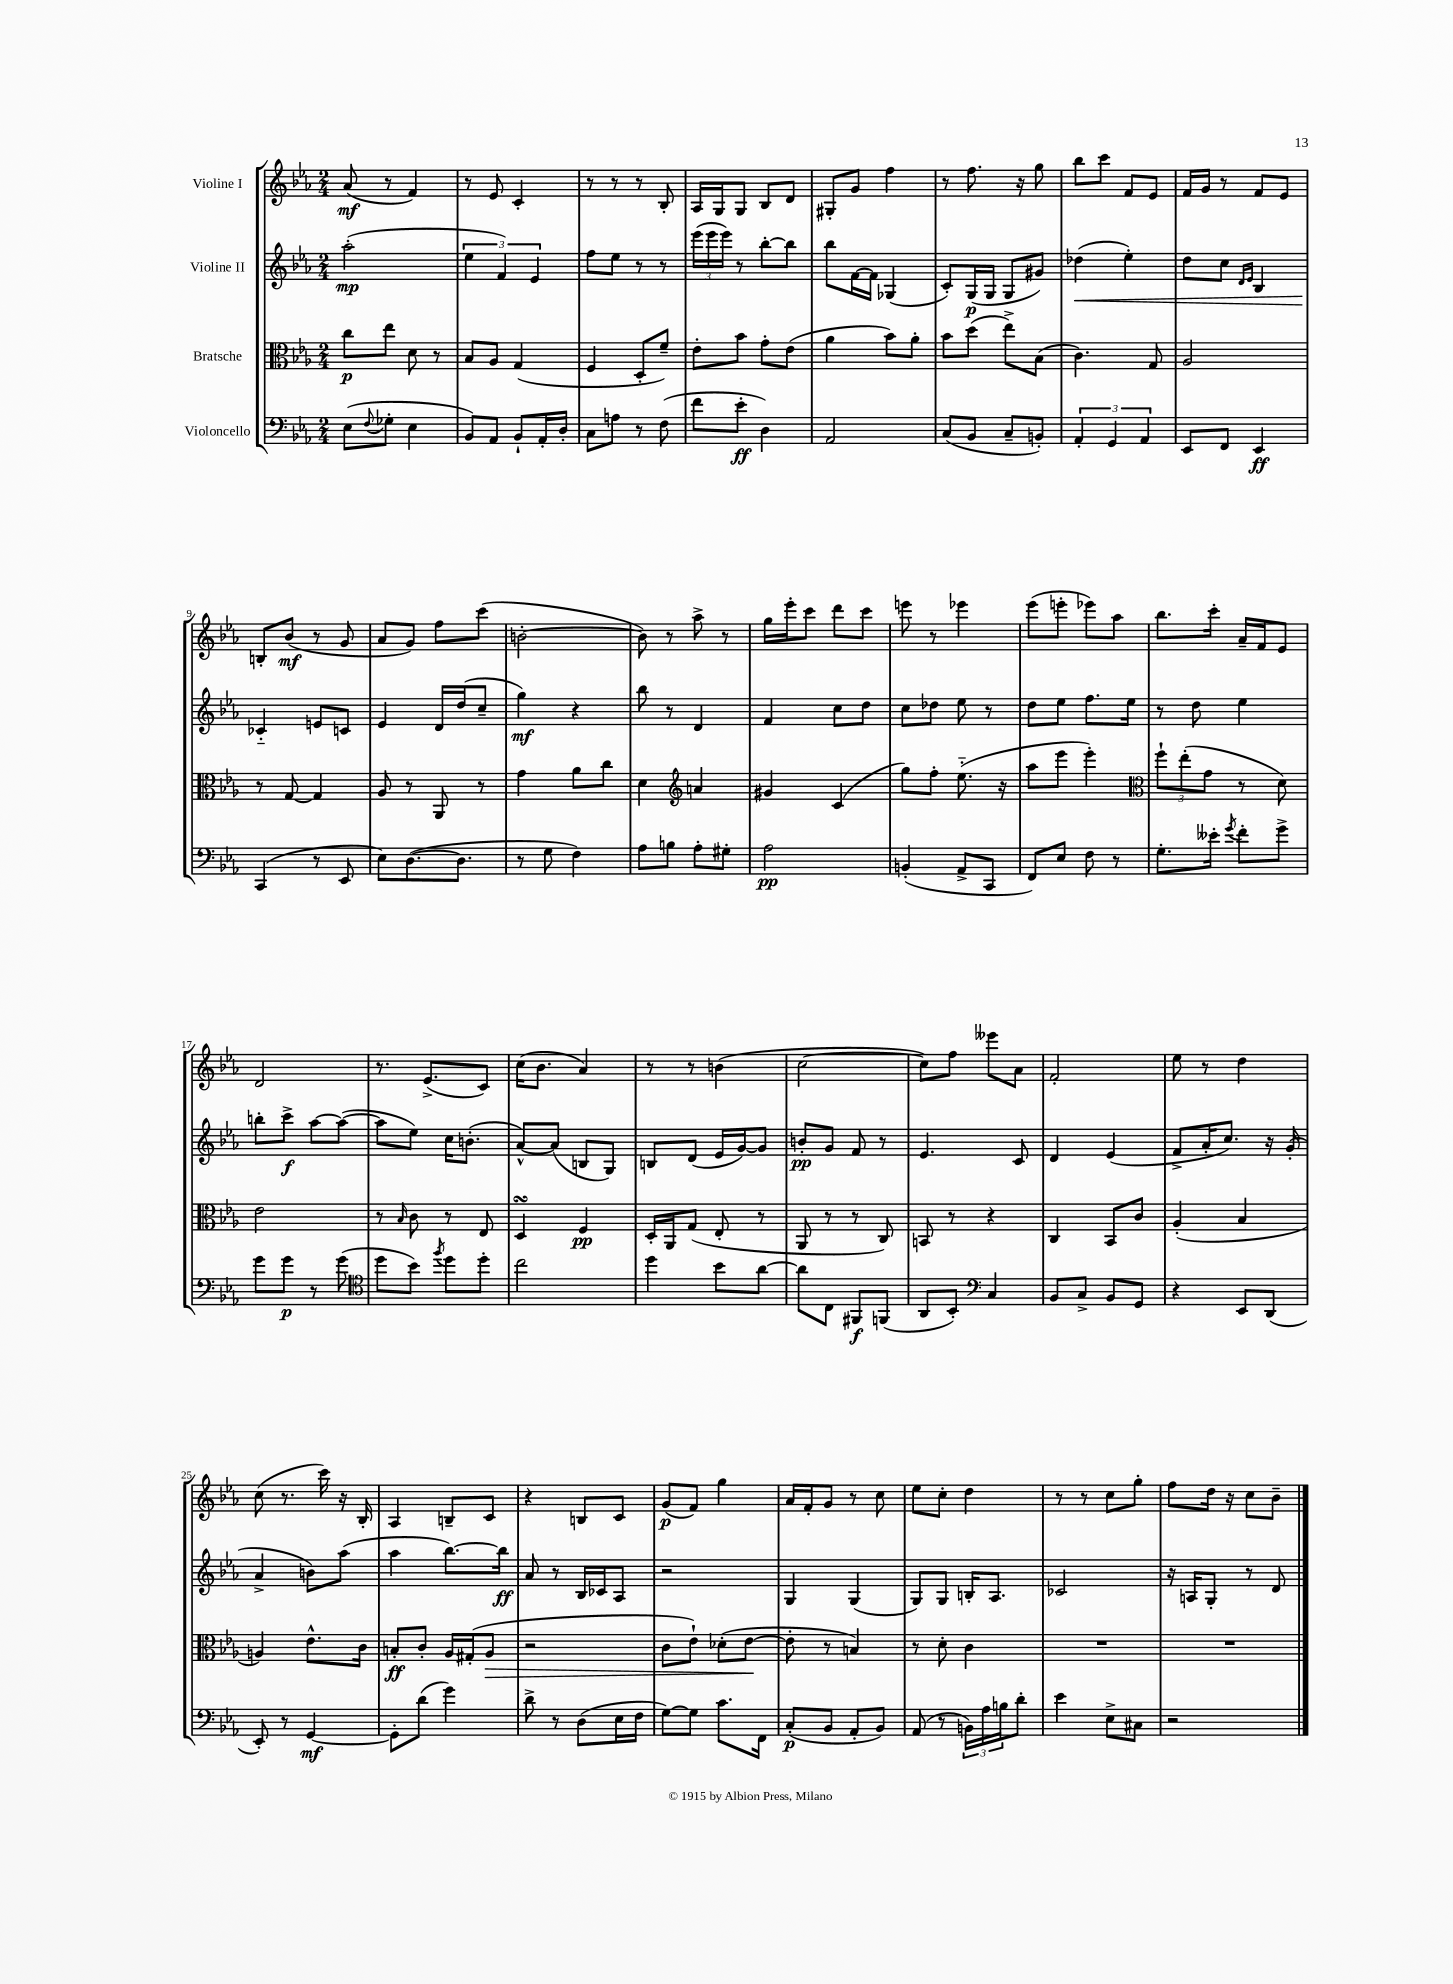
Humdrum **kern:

**kern	**dynam	**kern	**dynam	**kern	**dynam	**kern	**dynam
*part4	*part4	*part3	*part3	*part2	*part2	*part1	*part1
*staff4	*staff4	*staff3	*staff3	*staff2	*staff2	*staff1	*staff1
*I"Violoncello	*	*I"Bratsche	*	*I"Violine II	*	*I"Violine I	*
*clefF4	*	*clefC3	*	*clefG2	*	*clefG2	*
*k[b-e-a-]	*	*k[b-e-a-]	*	*k[b-e-a-]	*	*k[b-e-a-]	*
*M2/4	*	*M2/4	*	*M2/4	*	*M2/4	*
=1	=1	=1	=1	=1	=1	=1	=1
(8E-\L	.	8cc\L	p	(2aa-'\	mp	(8a-/	mf
8qqF/	.	.	.	.	.	.	.
8G-X'\J	.	8ee-\J	.	.	.	8r	.
4E-\	.	8d\	.	.	.	4f/)	.
.	.	8r	.	.	.	.	.
=2	=2	=2	=2	=2	=2	=2	=2
8BB-/L)	.	8B-/L	.	6ee-\	.	8r	.
8AA-/J	.	8A-/J	.	.	.	8e-/	.
.	.	.	.	6f/)	.	.	.
8BB-`/L	.	(4G/	.	.	.	4c'/	.
.	.	.	.	6e-/	.	.	.
16AA-'/L	.	.	.	.	.	.	.
16D'/JJ	.	.	.	.	.	.	.
=3	=3	=3	=3	=3	=3	=3	=3
8C\L	.	4F/	.	8ff\L	.	8r	.
8An\J	.	.	.	8ee-\J	.	8r	.
8r	.	8D'/L	.	8r	.	8r	.
(8F\	.	8f~/J)	.	8r	.	8B-'/	.
=4	=4	=4	=4	=4	=4	=4	=4
8f\L	.	8e-'\L	.	(24eee-\LL	.	16A-/LL	.
.	.	.	.	24eee-\	.	.	.
.	.	.	.	.	.	16G/J	.
.	.	.	.	24eee-\JJ)	.	.	.
8e-'\J	ff	8b-\J	.	8r	.	8G/J	.
4D\)	.	8g'\L	.	[8bb-'\L	.	8B-/L	.
.	.	(8e-\J	.	8bb-\J]	.	8d/J	.
=5	=5	=5	=5	=5	=5	=5	=5
2AA-/	.	4a-\	.	8bb-\L	.	8G#X'/L	.
.	.	.	.	[16f\L	.	8g/J	.
.	.	.	.	16f\JJ]	.	.	.
.	.	8b-\L)	.	(4G-X/	.	4ff\	.
.	.	8a-'\J	.	.	.	.	.
=6	=6	=6	=6	=6	=6	=6	=6
(8C/L	.	8b-\L	.	8c'/L)	.	8r	.
8BB-/J	.	(8dd\J	.	(16G/L	p	8.ff\	.
.	.	.	.	16G/JJ	.	.	.
8C~/L	.	8ee-^\L)	.	8G/L	.	.	.
.	.	.	.	.	.	16r	.
8BBn'/J)	.	(8B-\J	.	8g#X/J)	.	8gg\	.
=7	=7	=7	=7	=7	=7	=7	=7
!	!	!	!	!	!LO:HP:b	!	!
6AA-'/	.	4.c\)	.	(4dd-X\	<	8bb-\L	.
.	.	.	.	.	.	8ccc\J	.
6GG/	.	.	.	.	.	.	.
.	.	.	.	4ee-'\)	.	8f/L	.
6AA-/	.	.	.	.	.	.	.
.	.	8G/	.	.	.	8e-/J	.
=8	=8	=8	=8	=8	=8	=8	=8
8EE-/L	.	2A-/	.	8dd\L	.	16f/LL	.
.	.	.	.	.	.	16g/JJ	.
8FF/J	.	.	.	8cc\J	.	8r	.
.	.	.	.	16qqd/LL	.	.	.
.	.	.	.	16qqe-/JJ	.	.	.
4EE-/	ff	.	.	4B-/	.	8f/L	.
.	.	.	.	.	.	8e-/J	.
!!LO:LB:g=z
=9	=9	=9	=9	=9	=9	=9	=9
(4CC/	.	8r	.	4c-X/	.	8Bn'/L	.
.	.	[8G/	.	.	.	(8b-/J	mf
8r	.	4G/]	.	8en/L	[	8r	.
8EE-/	.	.	.	8cn/J	.	8g/	.
=10	=10	=10	=10	=10	=10	=10	=10
8E-\L)	.	8A-/	.	4e-/	.	8a-/L	.
([8.D\	.	8r	.	.	.	8g/J)	.
.	.	8AA-/	.	16d/LL	.	8ff\L	.
8.D\J]	.	.	.	(16dd/J	.	.	.
.	.	8r	.	8cc~/J	.	(8ccc\J	.
=11	=11	=11	=11	=11	=11	=11	=11
8r	.	4g\	.	4gg\)	mf	[2bn'\	.
8G\	.	.	.	.	.	.	.
4F\)	.	8a-\L	.	4r	.	.	.
.	.	8cc\J	.	.	.	.	.
=12	=12	=12	=12	=12	=12	=12	=12
8A-\L	.	4d\	.	8bb-\	.	8b\])	.
8Bn\J	.	.	.	8r	.	8r	.
*	*	*clefG2	*	*	*	*	*
8A-'\L	.	4an/	.	4d/	.	8aa-^\	.
8G#X'\J	.	.	.	.	.	8r	.
=13	=13	=13	=13	=13	=13	=13	=13
2A-\	pp	4g#X/	.	4f/	.	16gg\LL	.
.	.	.	.	.	.	16eee-'\J	.
.	.	.	.	.	.	8ccc\J	.
.	.	(4c/	.	8cc\L	.	8ddd\L	.
.	.	.	.	8dd\J	.	8ccc\J	.
=14	=14	=14	=14	=14	=14	=14	=14
(4BBn'/	.	8gg\L)	.	8cc\L	.	8eeen\	.
.	.	8ff'\J	.	8dd-X\J	.	8r	.
8AA-^/L	.	(8.ee-\	.	8ee-\	.	4eee-X\	.
8CC/J	.	.	.	8r	.	.	.
.	.	16r	.	.	.	.	.
=15	=15	=15	=15	=15	=15	=15	=15
8FF/L)	.	8aa-\L	.	8dd\L	.	(8eee-\L	.
8E-/J	.	8eee-\J	.	8ee-\J	.	8eeen'\J	.
8F\	.	4eee-'\)	.	8.ff\L	.	8eee-X\L)	.
8r	.	.	.	.	.	8aa-\J	.
.	.	.	.	16ee-\Jk	.	.	.
=16	=16	=16	=16	=16	=16	=16	=16
*	*	*clefC3	*	*	*	*	*
8.G'\L	.	12ff`\L	.	8r	.	8.bb-\L	.
.	.	(12ee-'\	.	.	.	.	.
.	.	.	.	8dd\	.	.	.
.	.	12g\J	.	.	.	.	.
16e--X'\Jk	.	.	.	.	.	16ccc'\Jk	.
8qg/	.	.	.	.	.	.	.
8f'\L	.	8r	.	4ee-\	.	16a-~/LL	.
.	.	.	.	.	.	16f/J	.
8g^\J	.	8d\)	.	.	.	8e-/J	.
!!LO:LB:g=z
=17	=17	=17	=17	=17	=17	=17	=17
8g\L	.	2e-\	.	8bbn'\L	.	2d/	.
8g\J	p	.	.	8ccc^\J	f	.	.
8r	.	.	.	[8aa-\L	.	.	.
(8g\	.	.	.	(8aa-\J_	.	.	.
=18	=18	=18	=18	=18	=18	=18	=18
*clefC4	*	*	*	*	*	*	*
8dd\L	.	8r	.	8aa-\L]	.	8.r	.
.	.	16qqB-/	.	.	.	.	.
8b-\J)	.	8c\	.	8ee-\J)	.	.	.
.	.	.	.	.	.	(8.e-^/L	.
8qff/	.	.	.	.	.	.	.
8dd\L	.	8r	.	16cc\KL	.	.	.
.	.	.	.	(8.bn'\J	.	.	.
8dd'\J	.	8E-/	.	.	.	8c/J)	.
=19	=19	=19	=19	=19	=19	=19	=19
2cc\	.	4DsSsS/	.	[8a-^^/L)	.	(16cc\KL	.
.	.	.	.	.	.	8.b-\J	.
.	.	.	.	(8a-/J]	.	.	.
.	.	4F/	pp	8Bn/L	.	4a-/)	.
.	.	.	.	8G/J)	.	.	.
=20	=20	=20	=20	=20	=20	=20	=20
4dd\	.	16D'/LL	.	8Bn/L	.	8r	.
.	.	16AA-/J	.	.	.	.	.
.	.	(8G/J	.	(8d/J	.	8r	.
8b-\L	.	8E-'/	.	16e-/LL	.	(4bn\	.
.	.	.	.	[16g/J)	.	.	.
[8a-\J	.	8r	.	8g/J]	.	.	.
=21	=21	=21	=21	=21	=21	=21	=21
8a-\L]	.	8AA-/	.	8bn'/L	pp	[2cc\	.
8C\J	.	8r	.	8g/J	.	.	.
8FF#X/L	f	8r	.	8f/	.	.	.
(8FFn/J	.	8C/)	.	8r	.	.	.
=22	=22	=22	=22	=22	=22	=22	=22
8AA-/L	.	8BBn/	.	4.e-/	.	8cc\L])	.
8BB-'/J)	.	8r	.	.	.	8ff\J	.
*clefF4	*	*	*	*	*	*	*
4C/	.	4r	.	.	.	8eee--X\L	.
.	.	.	.	8c/	.	8a-\J	.
=23	=23	=23	=23	=23	=23	=23	=23
8BB-/L	.	4C/	.	4d/	.	2f'/	.
8C^/J	.	.	.	.	.	.	.
8BB-/L	.	8BB-/L	.	(4e-/	.	.	.
8GG/J	.	8c/J	.	.	.	.	.
=24	=24	=24	=24	=24	=24	=24	=24
4r	.	(4A-'/	.	8f^/L	.	8ee-\	.
.	.	.	.	16a-'/K	.	8r	.
.	.	.	.	8.cc/J)	.	.	.
8EE-/L	.	4B-/	.	.	.	4dd\	.
(8DD/J	.	.	.	16r	.	.	.
.	.	.	.	(16g'/	.	.	.
!!LO:LB:g=z
=25	=25	=25	=25	=25	=25	=25	=25
8EE-'/)	.	4An/)	.	4a-^/	.	(8cc\	.
8r	.	.	.	.	.	8.r	.
[4GG/	mf	8.e-^^\L	.	8bn\L)	.	.	.
.	.	.	.	.	.	16ccc\)	.
.	.	.	.	(8aa-\J	.	16r	.
.	.	16c\Jk	.	.	.	16B-'/	.
=26	=26	=26	=26	=26	=26	=26	=26
8GG'\L]	.	8Bn'/L	ff	4aa-\	.	4A-/	.
(8d\J	.	8c'/J	.	.	.	.	.
4g\)	.	16A-/LL	.	[8.bb-\L)	.	8Bn~/L	.
.	.	(16G#X'/J	.	.	.	.	.
!	!	!	!LO:HP:b	!	!	!	!
.	.	8A-/J	>	.	.	8c/J	.
.	.	.	.	16bb-\Jk]	ff	.	.
=27	=27	=27	=27	=27	=27	=27	=27
8d^\	.	2r	.	8a-/	.	4r	.
8r	.	.	.	8r	.	.	.
(8D\L	.	.	.	16B-/LL	.	8Bn/L	.
.	.	.	.	16c-X/J	.	.	.
16E-\L	.	.	.	8A-/J	.	8c/J	.
16F\JJ	.	.	.	.	.	.	.
=28	=28	=28	=28	=28	=28	=28	=28
[8G\L)	.	8c\L	.	2r	.	(8g/L	p
8G\J]	.	8e-`\J)	.	.	.	8f/J)	.
8.c\L	.	(8d-X'\L	.	.	.	4gg\	.
.	.	[8e-\J	.	.	.	.	.
16FF\Jk	.	.	.	.	.	.	.
.	.	.	]	.	.	.	.
=29	=29	=29	=29	=29	=29	=29	=29
(8C'/L	p	8e-'\]	.	4G/	.	16a-/LL	.
.	.	.	.	.	.	16f'/J	.
8BB-/J	.	8r	.	.	.	8g/J	.
8AA-'/L	.	4Bn/)	.	(4G/	.	8r	.
8BB-/J)	.	.	.	.	.	8cc\	.
=30	=30	=30	=30	=30	=30	=30	=30
(8AA-/	.	8r	.	8G/L)	.	8ee-\L	.
8r	.	8d'\	.	8G/J	.	8cc'\J	.
24BBn\LL)	.	4c\	.	16Bn'/KL	.	4dd\	.
24A-\	.	.	.	.	.	.	.
.	.	.	.	8.A-/J	.	.	.
24Bn\J	.	.	.	.	.	.	.
8d'\J	.	.	.	.	.	.	.
=31	=31	=31	=31	=31	=31	=31	=31
4e-\	.	2r	.	2c-X/	.	8r	.
.	.	.	.	.	.	8r	.
8E-^\L	.	.	.	.	.	8cc\L	.
8C#X\J	.	.	.	.	.	8gg'\J	.
=32	=32	=32	=32	=32	=32	=32	=32
2r	.	2r	.	16r	.	8ff\L	.
.	.	.	.	16An/KL	.	.	.
.	.	.	.	8G'/J	.	16dd\Jk	.
.	.	.	.	.	.	16r	.
.	.	.	.	8r	.	8cc\L	.
.	.	.	.	8d/	.	8b-~\J	.
==	==	==	==	==	==	==	==
*-	*-	*-	*-	*-	*-	*-	*-
